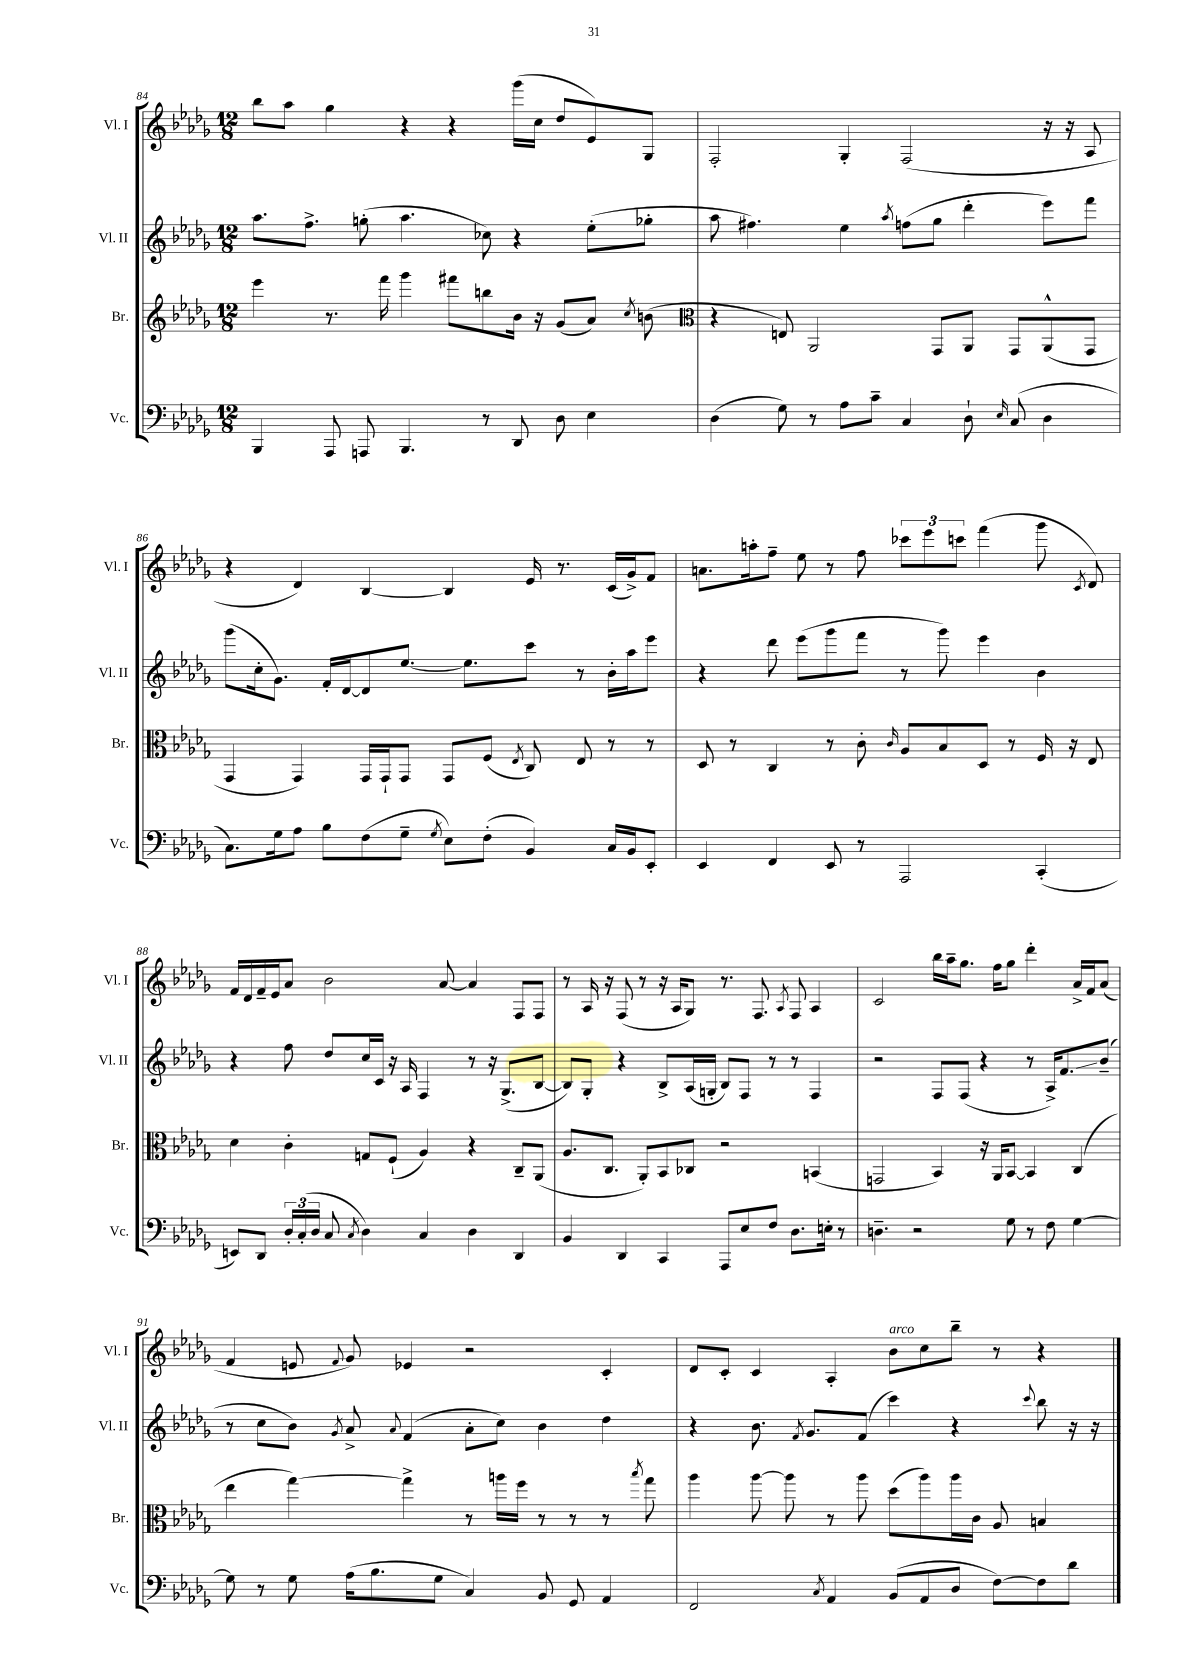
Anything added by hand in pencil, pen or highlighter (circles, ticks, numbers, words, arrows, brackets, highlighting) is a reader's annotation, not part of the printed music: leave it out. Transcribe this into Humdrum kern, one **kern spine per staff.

**kern	**kern	**kern	**kern
*staff4	*staff3	*staff2	*staff1
*clefF4	*clefG2	*clefG2	*clefG2
*k[b-e-a-d-g-]	*k[b-e-a-d-g-]	*k[b-e-a-d-g-]	*k[b-e-a-d-g-]
*M12/8	*M12/8	*M12/8	*M12/8
4BBB-/	4eee-\	8.aa-\L	8bb-\L
.	.	.	8aa-\J
.	.	8.ff^\J	.
8AAA-/	8.r	.	4gg-\
8AAA/	.	(8gg'\	.
.	16fff\	.	.
4.BBB-/	4ggg-\	4.aa-\	4r
.	8fff#\L	.	4r
8r	8bb\	8cc-\)	.
8DD-/	16b-\Jk	4r	(16ggg-\LL
.	16r	.	16cc\JJ
8D-\	(8g-/L	.	8dd-/L
4E-\	8a-/J)	(8ee-'\L	8e-/)
.	8qcc/	.	.
.	(8b\	8gg-'\J	8G-/J
=	=	=	=
*	*clefC3	*	*
(4D-\	4r	8aa-\	2F'/
.	.	4.ff#\)	.
8G-\)	8E/)	.	.
8r	2AA-/	.	.
8A-\L	.	4ee-\	4G-'/
8c~\J	.	.	.
.	.	8qaa-/	.
4C/	.	(8ff\L	(2F/
.	8GG-/L	8gg-\J	.
8D-`\	8AA-/J	4ddd-'\	.
16qqE-/	.	.	.
(8C/	8GG-/L	.	.
4D-\	(8AA-^^/	8eee-\L)	16r
.	.	.	16r
.	8GG-/J	8fff\J	8A-/
=	=	=	=
8.C\L)	4GG-/	(8ggg-\L	4r
.	.	16cc'\k	.
16G-\k	.	8.g-\J)	.
8A-\J	4GG-/)	.	4d-/)
8B-\L	.	16f'/LL	.
.	.	[16d-/J	.
(8F\	16GG-/LL	8d-/]	[4B-/
.	16GG-`/J	.	.
8G-~\J	8GG-/J	[8.ee-/J	.
8qG-/	.	.	.
8E-\L)	8GG-/L	.	4B-/]
.	.	8.ee-\]L	.
(8F'\J	(8F/J	.	.
.	8qE-/	.	.
4BB-/)	8C/)	8ccc\J	16e-/
.	.	.	8.r
.	8E-/	8r	.
16C/LL	8r	16b-'\LL	(16c/LL
16BB-/J	.	16aa-\J	16g-^/J)
8EE-'/J	8r	8eee-\J	8f/J
=	=	=	=
4EE-/	8D-/	4r	8.a\L
.	8r	.	.
.	.	.	16aa'\k
4FF/	4C/	8ddd-\	8ff~\J
.	.	(8eee-\L	8ee-\
8EE-/	8r	8ggg-\	8r
8r	8c'\	8fff\J	8ff\
.	16qqc/	.	.
2AAA-/	8A-/L	8r	12ccc-\L
.	.	.	12eee-\
.	8B-/	8ggg-\)	.
.	.	.	12ccc\J
.	8D-/J	4eee-\	(4fff\
.	8r	.	.
(4CC'/	16F/	4b-\	8ggg-\
.	16r	.	.
.	.	.	8qc/
.	8E-/	.	8d-/)
=	=	=	=
8EE/L)	4d-\	4r	16f/LL
.	.	.	16d-/
8DD-/J	.	.	16f~/
.	.	.	16e-/J
24D-'/LL	4c'\	8ff\	8a-/J
(24C'/	.	.	.
24D-/JJ	.	.	.
8C/	.	8dd-/L	2b-\
8qC/	.	.	.
4D-\)	8G/L	16cc/L	.
.	.	16c/JJ	.
.	(8F`/J	16r	.
.	.	16A-/	.
4C/	4A-/)	4F/	.
.	.	.	[8a-/
4D-\	4r	8r	4a-/]
.	.	16r	.
.	.	(8.G-^/L	.
4DD-/	8C~/L	.	8F/L
.	(8AA-/J	[8B-/J	8F/J
=	=	=	=
4BB-/	8.A-/L	8B-/]L)	8r
.	.	8G-'/J	16A-/
.	8.C/J	.	16r
4DD-/	.	4r	(8F/
.	8AA-'/L)	.	8r
4CC/	8BB-/	8B-^/L	16r
.	.	.	16A-/LK
.	8C-/J	(16A-/L	8G-/J)
.	.	16G'/JJ	.
8AAA-/L	2r	8B-/L)	8.r
8E-/	.	8F/J	.
.	.	.	8.F/
8F/J	.	8r	.
.	.	.	8qA-/
8.D-\L	.	8r	8F/
.	(4BB/	4F/	4A-/
16E'\Jk	.	.	.
8r	.	.	.
=	=	=	=
4.D~\	2GG/	2r	2c/
2r	.	.	.
.	4BB-/)	8F/L	16bb-\LL
.	.	.	16aa-~\J
.	.	(8F/J	8.gg-\J
.	16r	4r	.
.	16AA-/LK	.	16ff\LK
8G-\	[8BB-/J	.	8gg-\J
8r	4BB-/]	8r	4ddd-'\
8F\	.	16A-^/LK)	.
.	.	8.f/	.
[4G-\	(4C/	.	16a-^/LL
.	.	.	16f/J
.	.	(8b-~/J	(8a-/J
=	=	=	=
8G-\]	4ee-\	8r	4f/
8r	.	8cc\L	.
8G-\	[4gg-\)	8b-\J)	8e/
.	.	8qg-/	8qqf/
(16A-\LK	.	8a-^/	8g-/)
8.B-\	.	.	.
.	.	8qqa-/	.
.	4gg-^\]	(4f/	4e-/
8G-\J	.	.	.
4C/)	8r	8a-'\L	2r
.	16aa\LL	8cc\J)	.
.	16ff\JJ	.	.
8BB-/	8r	4b-\	.
8GG-/	8r	.	.
4AA-/	8r	4dd-\	4c'/
.	8qbb-/	.	.
.	8gg-\	.	.
=	=	=	=
2FF/	4aa-\	4r	8d-/L
.	.	.	8c'/J
.	[8aa-\	8.b-\	4c/
.	8aa-\]	.	.
.	.	8qf/	.
.	.	8.g-/L	.
8qC/	.	.	.
4AA-/	8r	.	4A-'/
.	8aa-\	(8f/J	.
(8BB-/L	(8dd-\L	4ccc\)	8b-\L
8AA-/	8aa-\)	.	8cc\
8D-/J	16aa-\L	4r	8bb-~\J
.	16c\JJ	.	.
[8F\L)	8A-/	.	8r
.	.	8qqccc/	.
8F\]	4B/	8bb-\	4r
8d-\J	.	16r	.
.	.	16r	.
==	==	==	==
*-	*-	*-	*-
